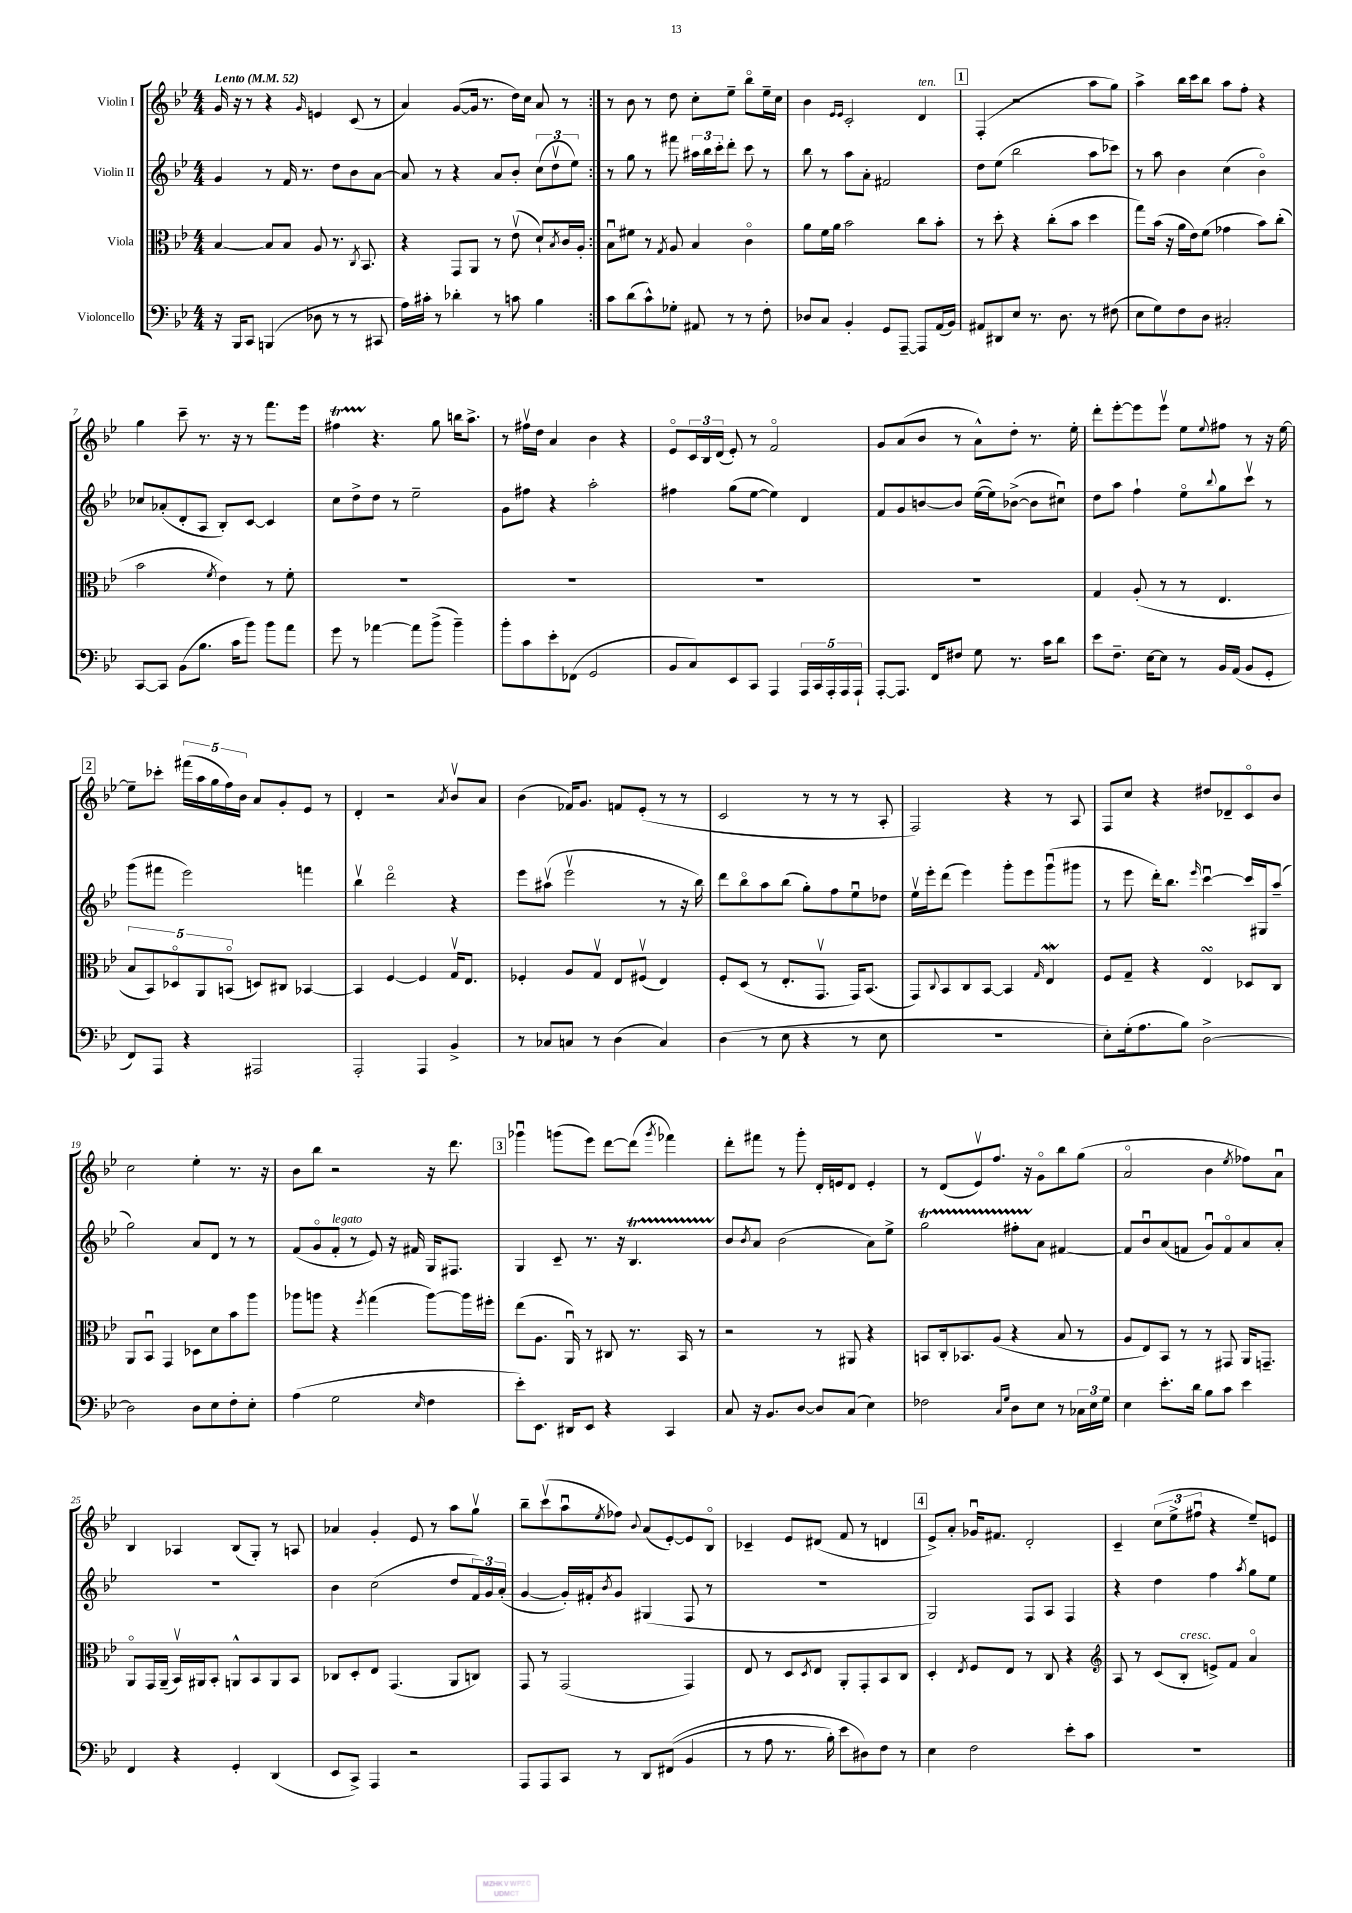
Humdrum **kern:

**kern	**kern	**kern	**kern
*part4	*part3	*part2	*part1
*staff4	*staff3	*staff2	*staff1
*I"Violoncello	*I"Viola	*I"Violin II	*I"Violin I
*clefF4	*clefC3	*clefG2	*clefG2
*k[b-e-]	*k[b-e-]	*k[b-e-]	*k[b-e-]
*M4/4	*M4/4	*M4/4	*M4/4
*MM52	*MM52	*MM52	*MM52
=1	=1	=1	=1
!	!	!	!LO:TX:a:B:t=Lento
16r	[4B-/	4g/	16g/
16BBB-/KL	.	.	16r
8CC/J	.	.	8r
(4BBBn/	8B-/L]	8r	4r
.	8B-/J	16f/	.
.	.	8.r	.
.	.	.	16qqg/
8D-X\	8A/	.	4en/
8r	8.r	8dd\L	.
8r	.	8b-\	(8c/
.	8qC/	.	.
.	8.BB-/	.	.
8CC#X/	.	[8a\J	8r
=2	=2	=2	=2
16A\LL)	4r	8a/]	4a/)
16c#X'\JJ	.	.	.
8r	.	8r	.
4d-X'\	8GG/L	4r	([8g/L
.	8AA/J	.	16g/Jk]
.	.	.	8.r
8r	8r	8a/L	.
8cn\	(8e-v\	8b-'/J	16dd\LL)
.	.	.	16cc\JJ
4B-\	8d`/L)	(12cc\L	8a/
.	.	12ddv\	.
.	8qB-/	.	.
.	16c/L	.	8r
.	.	12ee-\J)	.
.	16A'/JJ	.	.
=3:|!	=3:|!	=3:|!	=3:|!
8c\L	8B-u\L	8r	8r
(8d\	8f#X\J	8gg\	8b-\
8c^^\)	8r	8r	8r
.	8qG/	.	.
8G-X'\J	8A/	8fff#X\	8dd\
8AA#X/	4B-/	24aa#X\LL	8cc'\L
.	.	24bb-\	.
.	.	24ccc'\J	.
8r	.	8ddd'\J	8ee-~\J
8r	4c\	8ccc\	8bb-\L
8F'\	.	8r	16ee-~\L
.	.	.	16cc\JJ
=4	=4	=4	=4
8D-X/L	8a\L	8bb-\	4b-\
8C/J	16f\L	8r	.
.	16a\JJ	.	.
.	.	.	16qqe-/LL
.	.	.	16qqe-/JJ
4BB-'/	2b-\	8aa\L	2c'/
.	.	8a'\J	.
8GG/L	.	2f#X/	.
[8AAA~/J	.	.	.
!	!	!	!LO:TX:a:i:t=ten.
8AAA/L]	8cc\L	.	4d/
(16AA/L	8b-'\J	.	.
16BB-/JJ)	.	.	.
!!LO:REH:place=s1:t=1
=5	=5	=5	=5
8AA#X/L	8r	8dd\L	(4F'/
8DD#X/	8dd'\	(8ee-\J	.
8E-/J	4r	2bb-\	2r
8.r	.	.	.
.	(8cc'\L	.	.
8.D\	.	.	.
.	8b-\J	.	.
8r	4dd\	8aa\L	8aa\L
(8F#X\	.	8ccc-X\J)	8gg\J)
=6	=6	=6	=6
8E-\L	8gg\L)	8r	4aa^\
8G\)	(16b-\Jk	8aa\	.
.	16r	.	.
8F\	16a\LL	4b-\	16bb-\LL
.	16e-\J)	.	16ccc\J
8D\J	(8f\J	.	8bb-\J
2C#X'/	4g-X\	(4cc\	8aa\L
.	.	.	8ff'\J
.	8b-\L)	4b-\)	4r
.	(8cc'\J	.	.
!!LO:LB:g=z
=7	=7	=7	=7
[8CC/L	2b-\	8cc-X/L	4gg\
8CC/J]	.	(8a-X'/	.
(8BB-\L	.	8d'/	8ccc~\
8.B-\J	.	8A/J	8.r
.	8qf/	.	.
.	4e-\)	8B-'/L)	.
16c\KL	.	.	16r
8b-\J)	.	[8c/J	8r
8b-\L	8r	4c/]	8.fff\L
8a\J	8f'\	.	.
.	.	.	16eee-\Jk
=8	=8	=8	=8
8g\	1r	8cc\L	4ff#Xt\
8r	.	8dd^\	.
[4a-X\	.	8dd\J	4.r
.	.	8r	.
8a-\L]	.	2ee-~\	.
(8b-^\J	.	.	8gg\
4b-~\)	.	.	16bbn\KL
.	.	.	8.aa^\J
=9	=9	=9	=9
8b-'\L	1r	8g\L	8r
8c\	.	8ff#X\J	16ff#Xv\LL
.	.	.	16dd\JJ
8e-'\	.	4r	4a/
(8FF-X\J	.	.	.
2GG/	.	2aa'\	4b-\
.	.	.	4r
=10	=10	=10	=10
8BB-/L	1r	4ff#X\	8e-/L
8C/)	.	.	24c/L
.	.	.	24B-/
.	.	.	(24d/JJ
8EE-/	.	(8gg\L	8e-'/)
8CC/J	.	[8ee-\J	8r
4AAA/	.	4ee-\])	2f/
20AAA/LL	.	4d/	.
20CC/	.	.	.
20AAA'/	.	.	.
20AAA/	.	.	.
20AAA`/JJ	.	.	.
=11	=11	=11	=11
[8AAA'/L	1r	8f/L	8g/L
8.AAA/J]	.	8g/	(8a/
.	.	[8bn/	8b-/J
16FF/KL	.	.	.
8F#X/J	.	8b/J]	8r
8G\	.	([16ee-\LL	8a^^\L)
.	.	16ee-\J])	.
8.r	.	([8b-X^\J	8dd'\J
.	.	8b-\L]	8.r
16c\KL	.	.	.
8d\J	.	8cc#Xu\J)	.
.	.	.	16ee-'\
=12	=12	=12	=12
8e-\L	4G/	8dd\L	8ddd'\L
8.F~\J	.	8aa\J	[8eee-'\
.	(8A'/	4ff`\	8eee-\]
[16E-\KL	.	.	.
8E-\J]	8r	.	8eee-v\J
8r	8r	8ee-\L	8ee-\L
.	.	8qqbb-/	8qqee-/
16BB-/LL	4.E-/	8gg\	8ff#X\J
(16AA/JJ	.	.	.
8BB-/L	.	8cccv\J	8r
8GG'/J	.	8r	16r
.	.	.	[16ee-\
!!LO:LB:g=z
!!LO:REH:place=s1:t=2
=13	=13	=13	=13
8FF/L)	10B-/L	(8ggg\L	8ee-~\L]
.	10BB-/)	.	.
8AAA/J	.	8fff#X\J	8ccc-X'\J
.	10D-X/	.	.
4r	.	2eee-\)	(20fff#X\LL
.	10AA/	.	20aa\
.	.	.	20gg\
.	(10BBn/J	.	20ff\)
.	.	.	20b-\JJ
2AAA#X/	8Dn/L)	.	8a/L
.	8C#X/J	.	8g'/
.	[4BB-X/	4fffn\	8e-/J
.	.	.	8r
=14	=14	=14	=14
2AAA'/	4BB-/]	4bb-v\	4d'/
.	[4F/	2ddd\	2r
4AAA/	4F/]	.	.
.	.	.	8qa/
4BB-^/	16Gv/KL	4r	8b-v/L
.	8.E-/J	.	.
.	.	.	8a/J
=15	=15	=15	=15
8r	4F-X'/	8eee-\L	(4b-\
8C-X/L	.	(8aa#Xv\J	.
8Cn/J	8A/L	2eee-v\	16f-X/KL)
.	.	.	8.g/J
8r	8Gv/J	.	.
(4D\	8E-/L	.	8fn/L
.	(8F#Xv/J	.	(8e-'/J
4C/)	4E-/)	8r	8r
.	.	16r	8r
.	.	16bb-\)	.
=16	=16	=16	=16
(4D\	8F'/L	8ddd\L	2c/
.	(8D/J	8bb-\	.
8r	8r	8aa\	.
8E-\	8.E-'/L	(8bb-\J	.
4r	.	8gg'\L)	8r
.	8.GGv/J	.	.
.	.	8ff\	8r
8r	16GG/KL)	8ee-u\	8r
.	(8.BB-/J	.	.
8E-\	.	8dd-X\J	8A'/
=17	=17	=17	=17
1r	8GG/L)	16ee-v\LL	2F/)
.	.	16eee-'\J	.
.	8qqC/	.	.
.	8BB-/	(8ddd\J	.
.	8C/	4eee-\)	.
.	[8BB-/J	.	.
.	4BB-/]	8ggg'\L	4r
.	.	8eee-\	.
.	16qqG/	.	.
.	4E-w/	(8gggu\	8r
.	.	8ggg#X\J	8A/
=18	=18	=18	=18
8E-'\L)	8F/L	8r	8F/L
(16G'\k	8G~/J	8eee-\	8cc/J
8.A\	.	.	.
.	4r	16ddd'\KL)	4r
.	.	8.bb-\J	.
8B-\J)	.	.	.
.	.	16qqeee-/	.
[2D^\	4E-sSSs/	[4cccu\	8dd#X/L
.	.	.	8d-X~/
.	8D-X/L	16ccc/LL]	8c/
.	.	16G#X/J	.
.	8C/J	(8aa~/J	8b-/J
!!LO:LB:g=z
=19	=19	=19	=19
2D\]	8AA/L	2gg\)	2cc\
.	8BB-u/J	.	.
.	4GG/	.	.
8D\L	8D-X\L	8a/L	4ee-'\
8E-\	8d\	8d/J	.
8F'\	8b-\	8r	8.r
8E-'\J	8aa\J	8r	.
.	.	.	16r
=20	=20	=20	=20
(4A\	8aa-X\L	(8f/L	8b-\L
.	8aan\J	8g/	8bb-\J
!	!	!LO:TX:a:i:t=legato	!
2G\	4r	8f'/J	2r
.	.	8r	.
.	8qff/	.	.
.	(4gg\	8e-/)	.
.	.	16r	.
.	.	16f#X/	.
16qqE-/	.	.	.
4F\	[8aa\L)	16G/KL	16r
.	.	8.F#X/J	8.ddd\
.	16aa\L]	.	.
.	16ff#X'\JJ	.	.
!!LO:REH:place=s1:t=3
=21	=21	=21	=21
8e-'\L)	(8ee-\L	4G/	4ggg-Xu\
8.EE-\J	8.A\J	.	.
.	.	8c~/	(8gggn\L
16DD#X/KL	16AAu/)	.	.
8EE-/J	8r	8.r	8eee-\J)
4r	8C#X/	.	[8ddd\L
.	.	16r	.
.	8.r	4.B-T/	(8ddd\J]
.	.	.	8qggg/
4CC/	.	.	4fff-X\)
.	16BB-/	.	.
.	8r	.	.
=22	=22	=22	=22
8C/	2r	8b-/L	8ddd'\L
.	.	8qb-/	.
16r	.	8a/J	8fff#X\J
8.BB-/L	.	.	.
.	.	(2b-\	8r
[8D/J	.	.	8ggg'\
8D/L]	8r	.	16d'/LL
.	.	.	16en/J
(8C/J	8AA#X/	.	8d/J
4E-\)	4r	8a\L)	4e'/
.	.	8ee-^\J	.
=23	=23	=23	=23
2F-X\	8BBn/L	2ggT\	8r
.	16C'/k	.	(8d/L
.	8.BB-X/	.	.
.	.	.	8e-v/)
.	(8A/J	.	8.ff/J
16qqC/LL	.	.	.
16qqG/JJ	.	.	.
8D\L	4r	8ff#XTTT'\L	.
.	.	.	16r
8E-\J	.	8a\J	8g\L
8r	8B-/	[4f#X/	8bb-\
24C-X\LL	8r	.	(8gg\J
24E-\	.	.	.
24G\JJ	.	.	.
=24	=24	=24	=24
4E-\	8A/L	8f#/L]	2a/
.	8E-/)	8b-u/	.
8.e-'\L	8BB-/J	(8a/	.
.	8r	8fn/J	.
16d\Jk	.	.	.
8B-\L	8r	8gu/L)	4b-\
8c\J	8GG#X/	8f/	.
.	.	.	8qee-/
4e-\	16AA/KL	8a/	8ff-X\L)
.	8.GGn~/J	.	.
.	.	8a'/J	8au\J
!!LO:LB:g=z
=25	=25	=25	=25
4FF/	8AA/L	1r	4B-/
.	16GG/L	.	.
.	(16AA~/JJ	.	.
4r	16BB-v/LL)	.	4A-X/
.	16AA#X/J	.	.
.	8BB-'/J	.	.
4GG'/	8AAn^^/L	.	(8B-/L
.	8BB-/	.	8G'/J)
(4DD/	8AA/	.	8r
.	8BB-/J	.	8An/
=26	=26	=26	=26
8EE-/L	8C-X/L	4b-\	4a-X/
8CC^/J)	8D'/	.	.
4AAA/	8E-/J	(2cc\	4g'/
.	(4.GG/	.	.
2r	.	.	8e-/
.	.	.	8r
.	8AA/L	8dd/L	8aa\L
.	8Cn/J)	24f/L)	8ggv\J
.	.	24g/	.
.	.	(24a'/JJ	.
=27	=27	=27	=27
8AAA/L	8GG/	[4g/	8bb-~\L
8AAA/	8r	.	(8cccv\
8CC/J	(2GG/	16g'/LL])	8aau\
.	.	16f#X'/J	.
.	.	8qb-/	8qee-/
8r	.	8g/J	8ff-X\J)
.	.	.	8qqb-/
8DD/L	.	(4G#X/	(8a/L
((8FF#X/J	.	.	[8e-'/)
4BB-/	4GG/)	8F/	8e-/]
.	.	8r	8B-/J
=28	=28	=28	=28
8r	8E-/	1r	4c-X~/
8A\	8r	.	.
8.r	8D/L	.	8e-/L
.	8qD/	.	.
.	8E-/J	.	(8d#X/J
16B-'\)	.	.	.
8e-\L	8AA'/L	.	8f/
8D#X\)	8GG'/	.	8r
8F\J	8BB-/	.	4dn/
8r	8C/J	.	.
!!LO:REH:place=s1:t=4
=29	=29	=29	=29
4E-\	4D'/	2G/)	8e-^/L)
.	.	.	8a'/J
.	8qE-/	.	.
2F\	8F/L	.	16g-Xu/KL
.	.	.	8.f#X/J
.	8E-/J	.	.
.	8r	8F/L	2d'/
.	8C/	8A/J	.
8e-'\L	4r	4F/	.
8c\J	.	.	.
=30	=30	=30	=30
*	*clefG2	*	*
1r	8A/	4r	4c~/
.	8r	.	.
.	(8c/L	4dd\	(12cc\L
.	.	.	12ee-^\
!	!LO:TX:a:i:t=cresc.	!	!
.	8B-'/J	.	.
.	.	.	12ff#Xu\J
.	8en^/L)	4ff\	4r
.	8f/J	.	.
.	.	8qaa/	.
.	4a/	8gg\L	8ee-~/L)
.	.	8ee-\J	8en/J
==	==	==	==
*-	*-	*-	*-
